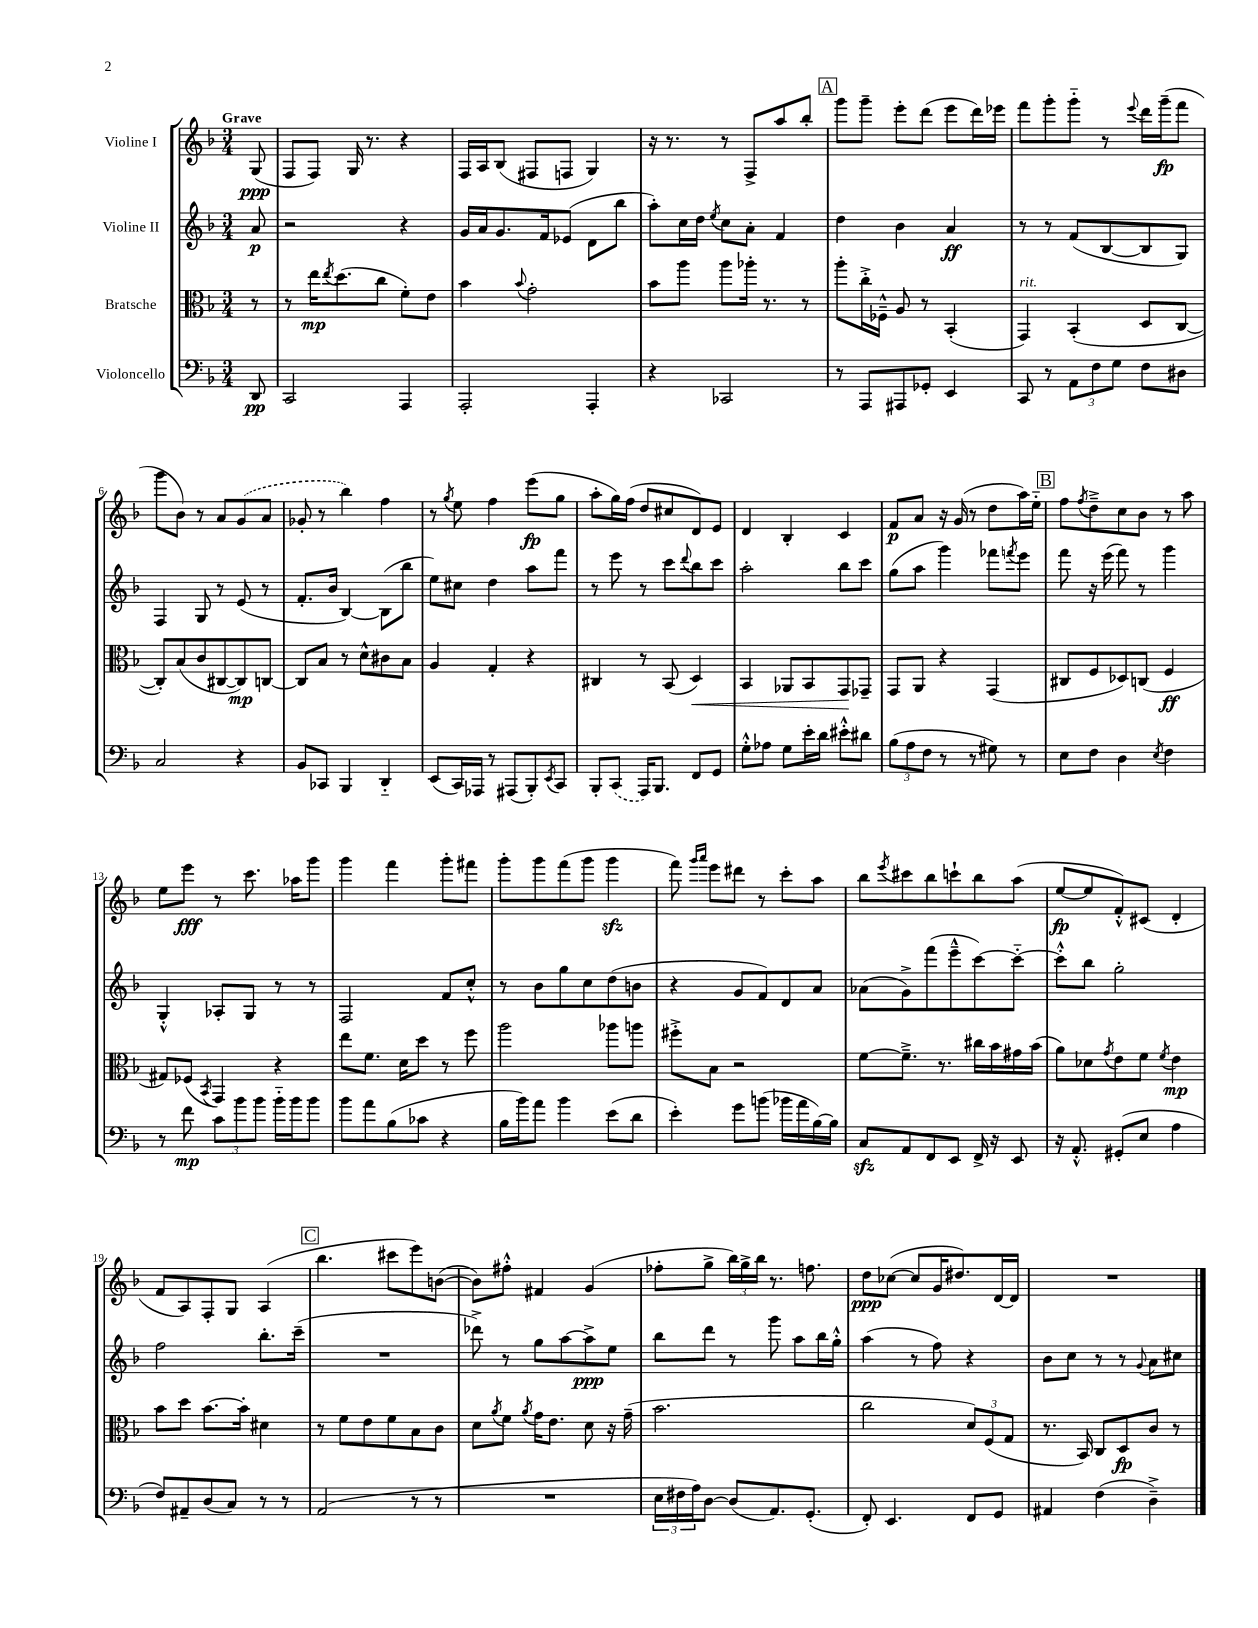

**kern	**kern	**kern	**kern
*staff4	*staff3	*staff2	*staff1
*clefF4	*clefC3	*clefG2	*clefG2
*k[b-]	*k[b-]	*k[b-]	*k[b-]
*M3/4	*M3/4	*M3/4	*M3/4
8DD	8r	8a	(8G
=	=	=	=
2CC	8r	2r	8F
.	16ee	.	8F)
.	8qee	.	.
.	(8.dd	.	.
.	.	.	16G
.	.	.	8.r
.	8cc	.	.
4AAA	8f')	4r	4r
.	8e	.	.
=	=	=	=
2AAA'	4b-	16g	16F
.	.	16a	16A
.	.	8.g	(8B-
.	8qqb-	.	.
.	2g'	.	8F#
.	.	16f	.
.	.	(8e-	8F
4AAA'	.	8d	4G)
.	.	8bb-	.
=	=	=	=
4r	8b-	8aa')	16r
.	.	.	8.r
.	8aa	16cc	.
.	.	16dd	.
.	.	8qee	.
2CC-	8aa	8cc	8r
.	16aa-'	8a'	8F^
.	8.r	.	.
.	.	4f	8aa
.	8r	.	8bb-'
=	=	=	=
8r	8aa'	4dd	8ggg
8AAA	16cc'^	.	8ggg~
.	16F-~^^	.	.
8AAA#	8A	4b-	8eee'
8GG-'	8r	.	(8ddd
4EE	(4BB-'	4a	8eee
.	.	.	16ddd)
.	.	.	16eee-
=	=	=	=
8CC	4GG)	8r	8fff
8r	.	8r	8ggg'
12AA	(4BB-'	(8f	8ggg'~
12F	.	.	.
.	.	[8B-	8r
12G	.	.	.
.	.	.	8qqeee
8F	8D	8B-]	16ddd
.	.	.	(16ggg~
8D#	[8C	8G)	8fff
=	=	=	=
2C	8C'])	4F	8ggg
.	(8B-	.	8b-)
.	8c	8G	8r
.	[8C#	8r	8a
4r	8C#])	(8e	(8g
.	[8C	8r	8a
=	=	=	=
8BB-	8C]	8.f'	8g-'
8CC-	8B-	.	8r
.	.	16b-	.
4BBB-	8r	[4B-)	4bb-)
.	8d^^	.	.
4DD'~	8c#	(8B-]	4ff
.	8B-	8bb-	.
=	=	=	=
(8EE	4A	8ee)	8r
.	.	.	8qgg
16CC)	.	8cc#	8ee
16AAA-	.	.	.
8r	4G'	4dd	4ff
(8AAA#	.	.	.
8BBB-')	4r	8aa	(8eee
8qEE	.	.	.
8CC	.	8fff	8gg
=	=	=	=
8BBB-'	4C#	8r	8aa'
(8CC	.	8eee	16gg)
.	.	.	(16ff
16AAA)	8r	8r	8dd
8.BBB-	.	.	.
.	(8BB-	8ccc	8cc#
.	.	8qqddd	.
8FF	4D)	8bb-	8d)
8GG	.	8ccc	8e
=	=	=	=
8G'^^	4BB-	2aa'	4d
8A-	.	.	.
8G	8AA-	.	4B-'
16e'	8BB-	.	.
16d	.	.	.
8e#'^^	8GG	8bb-	4c
8d#	8GG-~	8ccc	.
=	=	=	=
(12B-	8GG	(8gg	8f
12A	.	.	.
.	8AA	8aa	8a
12F	.	.	.
8r	4r	4ggg)	16r
.	.	.	(16g
8r	.	.	8r
8G#)	(4GG	8fff-	8dd
.	.	8qfff	.
8r	.	8eee	16aa)
.	.	.	16ee'~
=	=	=	=
8E	8C#	8fff	8ff
.	.	.	8qff
8F	8F	16r	8dd~^
.	.	(16eee	.
4D	8D-)	8fff)	8cc
.	(8C	8r	8b-
8qE	.	.	.
4F	4F	4ggg	8r
.	.	.	8aa
=	=	=	=
8r	8G#)	4G'^^	8ee
8f	(8F-	.	8eee
.	8qBB-	.	.
12c	4GG)	8A-'	8r
12b-	.	.	.
.	.	8G	8.ccc
12b-	.	.	.
16b-'~	4r	8r	.
16b-	.	.	16aa-
8b-	.	8r	8ggg
=	=	=	=
8b-	8ee	2F	4ggg
8a	8.f	.	.
(8B-	.	.	4fff
.	16d	.	.
8c-	8dd	.	.
4r	8r	8f	8ggg'
.	8ff	8cc'^^	8fff#
=	=	=	=
16B-	2aa	8r	8ggg'
16b-)	.	.	.
8a	.	8b-	8ggg
4b-	.	8gg	(8fff
.	.	8cc	8ggg
(8e	8aa-	(8dd	4ggg
8d	8aa	8b	.
=	=	=	=
4e')	8ff#'^	4r	8fff)
.	.	.	16qqggg
.	.	.	16qqaaa
.	8B-	.	8eee
8g	2r	8g	8ddd#
(8b	.	8f)	8r
16b-	.	8d	8ccc'
16a	.	.	.
[16B-)	.	8a	8aa
16B-]	.	.	.
=	=	=	=
8C	[8f	(8a-	8bb-
.	.	.	8qeee
8AA	8.f~^]	8g^)	8ccc#
8FF	.	(8fff	8bb-
.	8.r	.	.
8EE	.	8eee~^^	8ccc`
16FF^	16cc#	[8ccc)	8bb-
16r	16b-	.	.
8EE	16g#	8ccc'~_	(8aa
.	(16b-	.	.
=	=	=	=
16r	8a)	8ccc'^^]	[8ee
8.AA'^^	.	.	.
.	8d-	8bb-	8ee]
.	8qg	.	.
(8GG#'	8e	2gg'	8f'^^)
8E	8f	.	(8c#
.	8qf	.	.
4A	4e	.	4d'
=	=	=	=
8F)	8b-	2ff	8f
8AA#~	8dd	.	8A)
(8D	[8.b-	.	8F'
8C)	.	.	8G
.	16b-']	.	.
8r	4d#	8.bb-'	(4A
8r	.	.	.
.	.	(16ccc~	.
=	=	=	=
(2AA	8r	2.r	4.bb-
.	8f	.	.
.	8e	.	.
.	8f	.	8ccc#
8r	8B-	.	8eee)
8r	8c	.	([8b
=	=	=	=
2.r	8d	8ddd-^)	8b])
.	8qa	.	.
.	8f	8r	8ff#'^^
.	8qa	.	.
.	16g	8gg	4f#
.	8.e	.	.
.	.	[8aa	.
.	8d	8aa^]	(4g
.	16r	8ee	.
.	(16g~	.	.
=	=	=	=
24E	2.b-	8bb-	8ff-'
24F#	.	.	.
24A)	.	.	.
[8D	.	8ddd	8gg^
(8D]	.	8r	24bb-)
.	.	.	24gg^
.	.	.	24bb-
8.AA)	.	8ggg	8.r
.	.	8aa	.
(8.GG'	.	.	8.ff
.	.	16bb-	.
.	.	16gg'^^	.
=	=	=	=
8FF')	2cc	(4aa	8dd
4.EE	.	.	([8cc-
.	.	8r	8cc-]
.	.	8ff)	16g
.	.	.	8.dd#)
8FF	12d)	4r	.
.	(12F	.	.
8GG	.	.	[16d
.	12G	.	.
.	.	.	16d]
=	=	=	=
4AA#	8.r	8b-	2.r
.	.	8cc	.
.	16BB-)	.	.
(4F	8C	8r	.
.	8D	8r	.
.	.	8qqg	.
4D~^)	8c	8a	.
.	8r	8cc#	.
==	==	==	==
*-	*-	*-	*-
